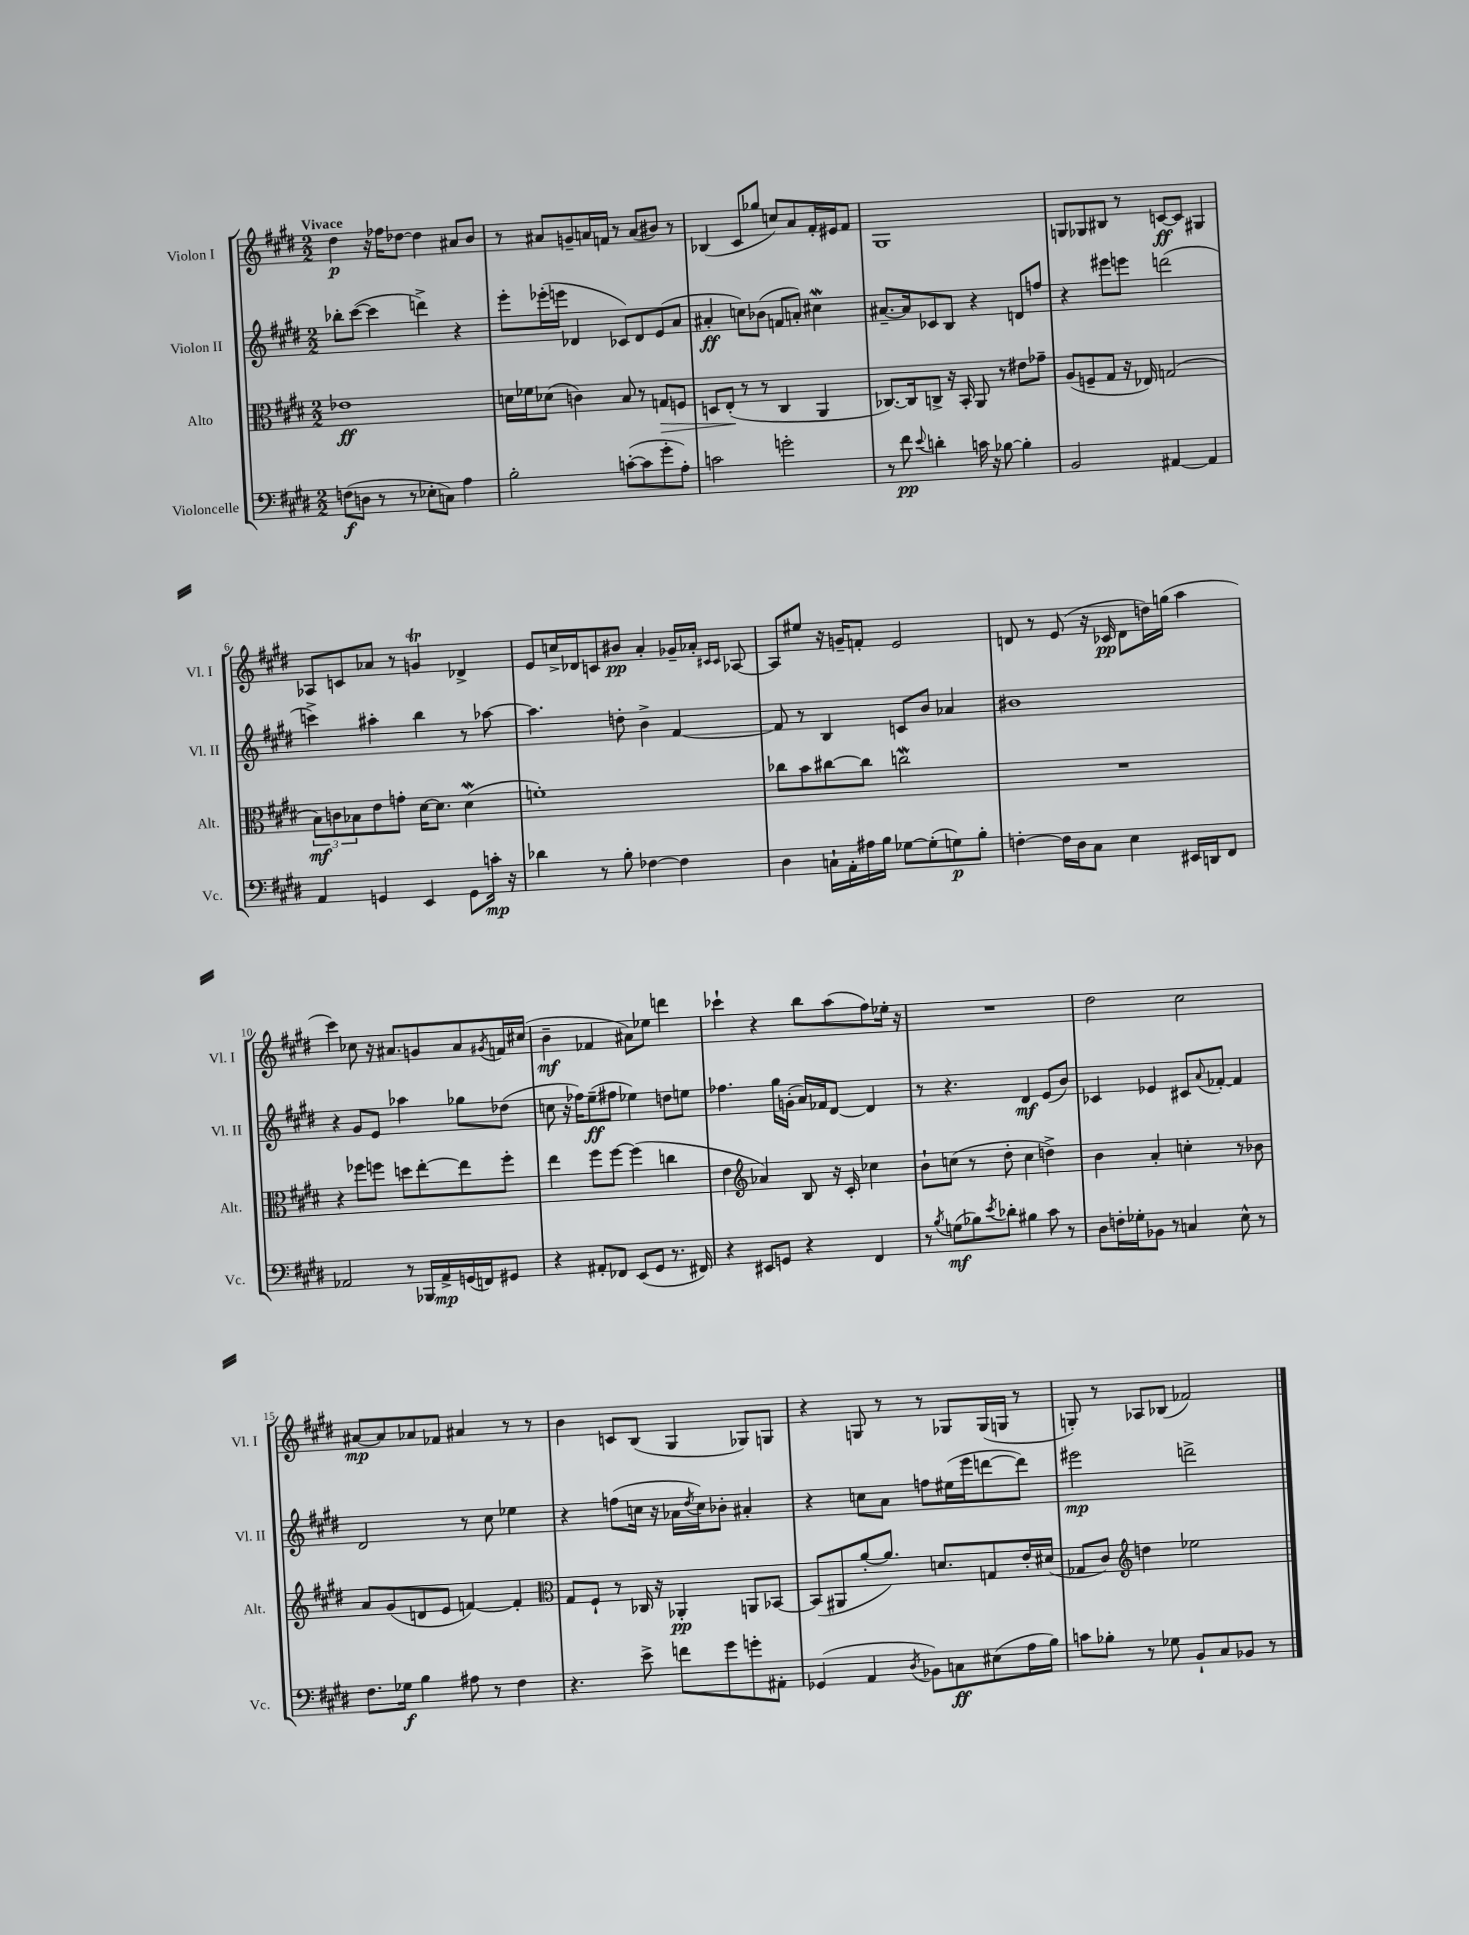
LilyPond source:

<<
\new StaffGroup <<
\new Staff = "s0" \with { instrumentName = "Violon I" shortInstrumentName = "Vl. I" } {
    \clef treble \key e \major \numericTimeSignature \time 2/2 \tempo "Vivace"
    dis''4\p r16 fes''16 des''8~ des''4 ais'8 b'8 |
    r8 ais'8 g'8-- a'16 f'16 r8 a'8( bis'8) r8 |
    bes4( cis'8 ges''8 c''8) a'8 fis'16-. eis'16 fis'8 |
    gis1 |
    g8 ges8 bis8 r8 c'8~\ff c'8 gis4 |
    aes8 c'8 aes'8 r8 g'4\trill des'4-> |
    e'8 c''16-> des'16 c'8 bis'8\pp a'4-. ges'16-- aes'16-. \grace { cis'16 cis'16 } aes8~ |
    aes8 eis''8 r16 g'16-- f'8-. e'2 |
    d'8 r8 e'8( r16 ces'16\pp d'8 d''16) g''16( a''4 |
    cis'''4) ces''8 r16 ais'8. g'8 ais'8 \acciaccatura { gis'8 } f'16 cis''16( |
    b'4--\mf fes'4 ais'8) ees''8 d'''4 |
    ces'''4-! r4 b''8 a''8( fis''8) ees''16-. r16 |
    R1 |
    dis''2 cis''2 |
    ais'8~\mp ais'8 aes'8 fes'8 ais'4 r8 r8 |
    b'4 c'8 b8( gis4 ges8) g8 |
    r4 g8 r8 r8 ges8 ges16( g16 r8 |
    g8-.) r8 aes8 bes8( fes'2) \bar "|." |
}
\new Staff = "s1" \with { instrumentName = "Violon II" shortInstrumentName = "Vl. II" } {
    \clef treble \key e \major \numericTimeSignature \time 2/2
    bes''8-. cis'''8~( cis'''4 d'''4->) r4 |
    e'''8-. ees'''16-.( e'''16 des'4 ces'8) des'8 e'8( a'8 |
    ais'4-.\ff c''8) bes'8( f'8 a'8-.) cis''4\mordent |
    ais'8.~-- ais'16 ces'8 b8 r4 d'8 f''8 |
    r4 eis'''8 e'''8 d'''2( |
    c'''4->) ais''4-. b''4 r8 aes''8~ |
    aes''4. d''8-. b'4-> fis'4~ |
    fis'8 r8 b4 c'8 b'8 aes'4 |
    bis'1 |
    r4 gis'8 e'8 aes''4 ges''8 des''8( |
    c''8 r16 fes''16) e''8--\ff( fis''8 ees''4) d''8 e''8 |
    fes''4. gis''16 g'16-.( a'16) fes'16 dis'8~ dis'4 |
    r8 r4. dis'4\mf e'8( b'8) |
    ces'4 ees'4 cis'8 \appoggiatura { a'8 } fes'8~-. fes'4 |
    dis'2 r8 cis''8 ees''4 |
    r4 f''8( c''16 r16 aes'16 \acciaccatura { dis''8 } c''16) bes'8-. ais'4-. |
    r4 c''8 a'8 f''8 eis''16( e'''16 d'''8~ d'''8) |
    eis'''2\mp d'''2-> \bar "|." |
}
\new Staff = "s2" \with { instrumentName = "Alto" shortInstrumentName = "Alt." } {
    \clef alto \key e \major \numericTimeSignature \time 2/2
    ees'1\ff |
    d'16 fes'16 des'8( c'4) b8 r8 g8\> f8 |
    d8 e8-.\!( r8 r8 cis4 a,4 |
    ces8.~) ces16 c8-> r16 b,16-. a,8 r8 eis'8 ges'8-- |
    a8( f8-- gis8 r16 ees16) g2( |
    \tuplet 3/2 { b8\mf) c'8 bes8 } e'8 g'8-. dis'16~ dis'8. dis'4\mordent( |
    f'1-.) |
    ces''8 b'8 cis''8~ cis''8 c''2\mordent |
    R1 |
    r4 fes''8 f''8 d''8 e''8~-. e''8 f''8-. |
    e''4 fis''8 fis''8~ fis''4( c''4 |
    e'4 \clef treble aes'4) b8 r16 cis'16-. ces''4 |
    b'8-! c''8( r8 dis''8-. c''4 d''4->) |
    b'4 a'4-. c''4-. r8 bes'8 |
    a'8 gis'8( d'8 e'8 f'4~) f'4-. |
    \clef alto gis8 fis8-! r8 ces16 r16 aes,4-.\pp a,8 bes,8~ |
    bes,8( ais,8 a'8~-. a'8.) d'8. g8 e'16-. dis'16( |
    ges8 cis'8) \clef treble d''4 ees''2 \bar "|." |
}
\new Staff = "s3" \with { instrumentName = "Violoncelle" shortInstrumentName = "Vc." } {
    \clef bass \key e \major \numericTimeSignature \time 2/2
    f8\f( d8 r8 r8 ees8-. c8) a4 |
    b2-. c'8~-.( c'8 gis'8-. a8-.) |
    c'2 g'2-. |
    r8 fis'8\pp \appoggiatura { e'8 } d'4-. c'16 r16 bes8~ bes4-. |
    b,2 ais,4~ ais,4 |
    a,4 g,4 e,4 g,8 c'16-.\mp r16 |
    des'4 r8 b8-. fes4~ fes4 |
    dis4 c16-! a,16-. ais16 b16 ges8~ ges8-.( g8\p) b8-. |
    f4~-. f16 dis16 cis8 e4 eis,16 d,16 fis,8 |
    aes,2 r8 bes,,16 aes,16->\mp g,16( f,16) gis,8 |
    r4 ais,8-. fes,8 e,8( gis,8 r8. fis,16) |
    r4 eis,8 g,8 r4 fis,4 |
    r8 \acciaccatura { b8 } g8\mf( bes8) \acciaccatura { e'8 } des'8-. bis4 cis'8 r8 |
    dis8 f16-. ges16-. bes,8 r8 c4 e8-^ r8 |
    fis8. ges16\f b4 ais8 r8 fis4 |
    r4. e'8-> f'8 gis'8 g'8-. ais,8-. |
    ges,4( a,4 \acciaccatura { dis8 } bes,8) c8\ff eis8( a16 b16) |
    c'8 bes8-. r8 ges8 b,8-! cis8 bes,8 r8 \bar "|." |
}
>>
>>
